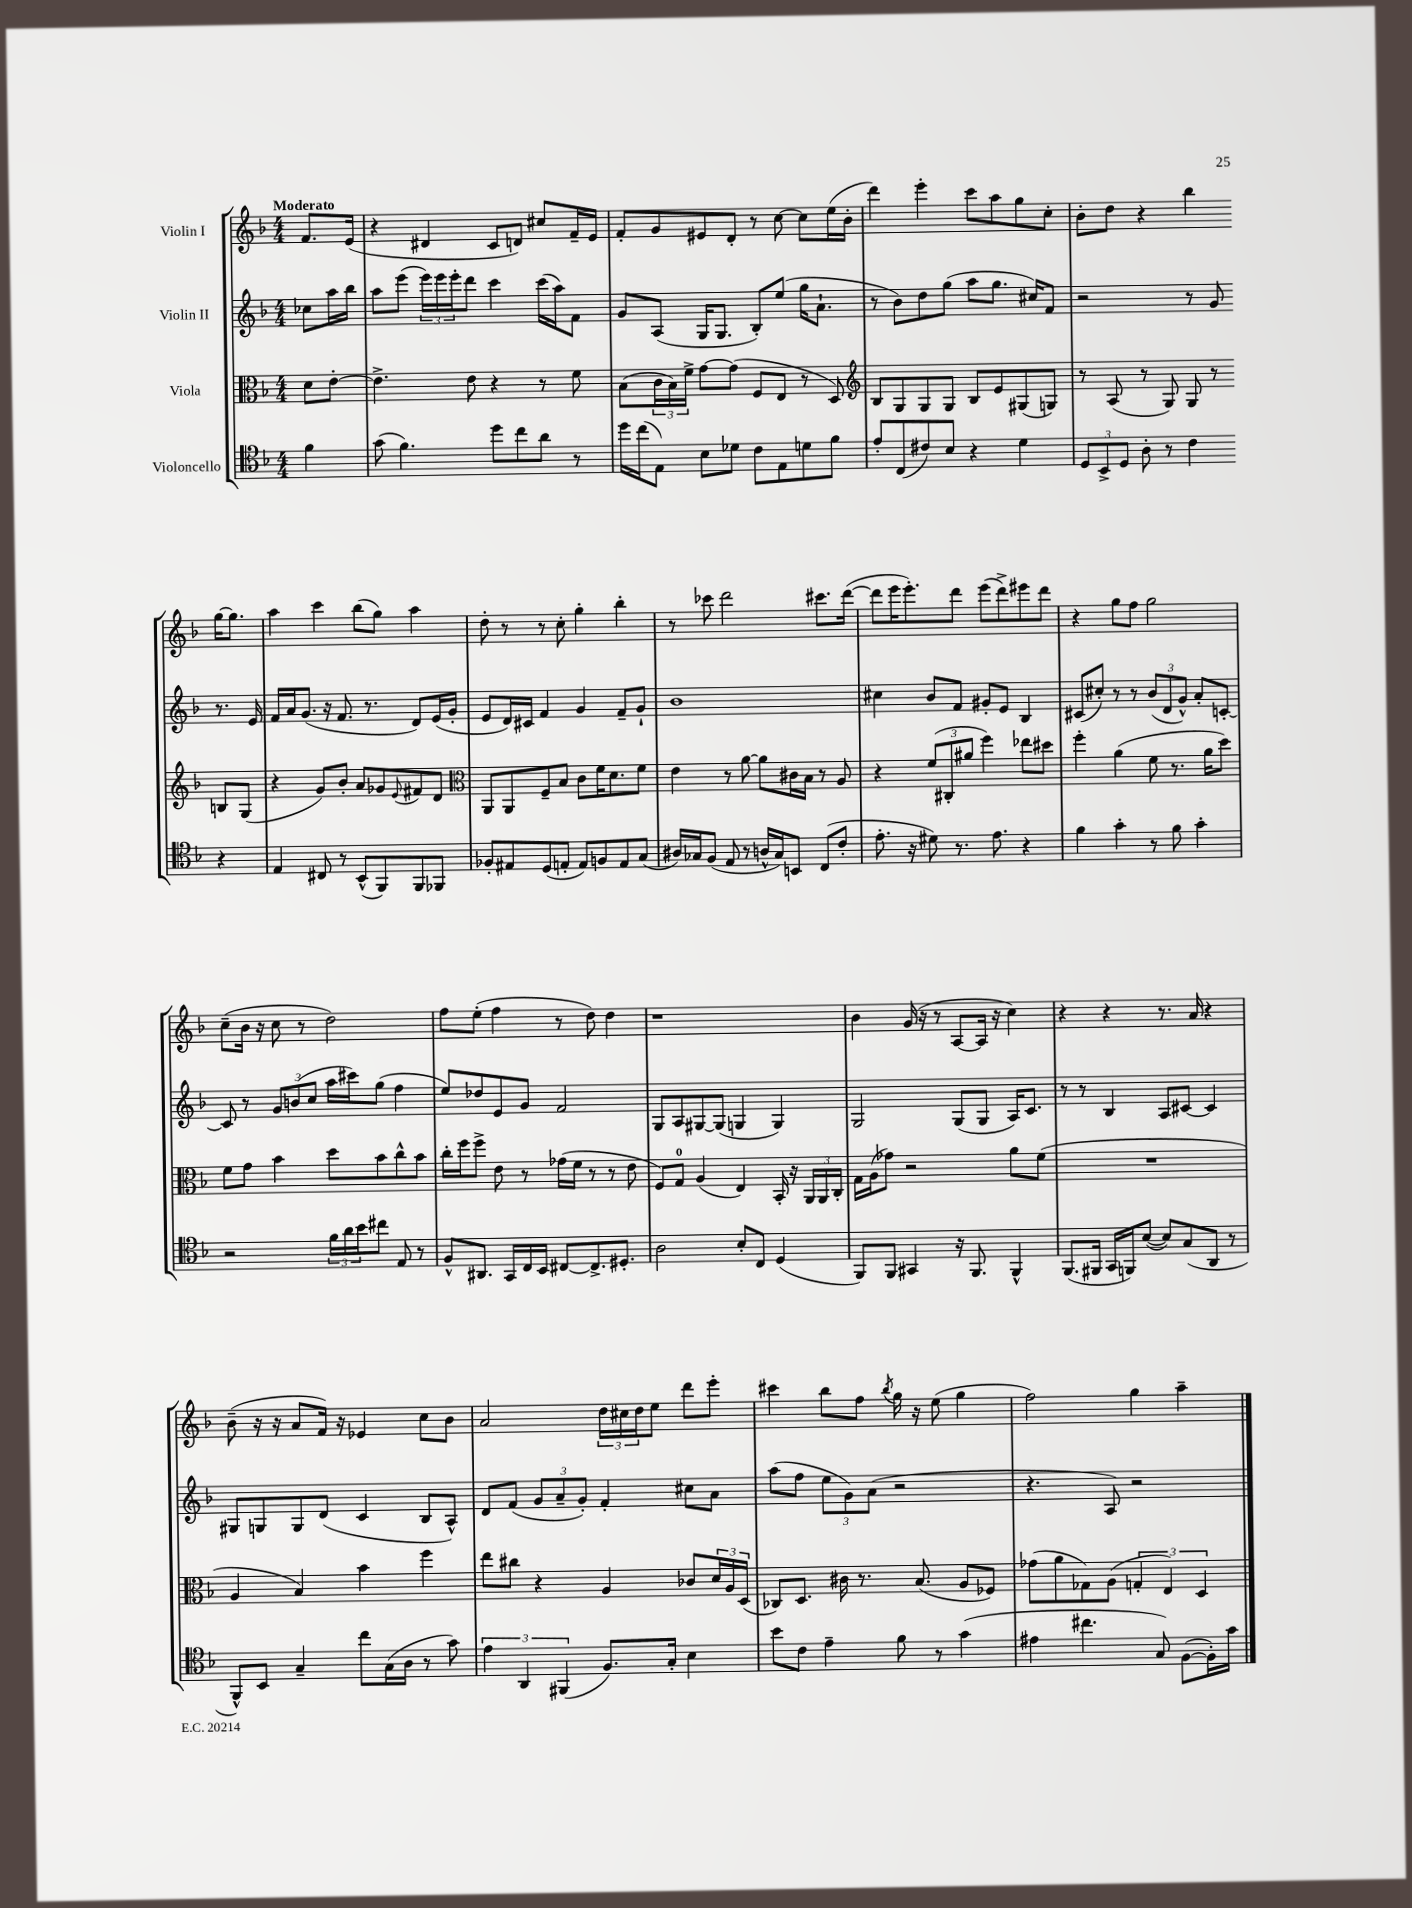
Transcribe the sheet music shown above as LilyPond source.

<<
\new StaffGroup <<
\new Staff = "s0" \with { instrumentName = "Violin I" } {
    \clef treble \key f \major \numericTimeSignature \time 4/4 \partial 4 \tempo "Moderato"
    f'8. e'16( |
    r4 dis'4 c'8 d'8) cis''8 f'16-- e'16 |
    f'8-. g'8 eis'8 d'8-. r8 c''8~ c''8 e''16( bes'16-. |
    d'''4) e'''4-. c'''8 a''8 g''8 c''8-. |
    bes'8-. d''8 r4 bes''4 g''16~ g''8. |
    a''4 c'''4 bes''8( g''8) a''4 |
    d''8-. r8 r8 c''8-. g''4-. bes''4-. |
    r8 ces'''8 d'''2 cis'''8. d'''16~( |
    d'''8 e'''16 e'''8.-.) d'''8 e'''8( d'''8->) eis'''8 d'''8 |
    r4 g''8 f''8 g''2 |
    c''8--( bes'16 r16 c''8 r8 d''2) |
    f''8 e''8-.( f''4 r8 d''8) d''4 |
    r1 |
    bes'4 g'16( r16 r8 a8~ a16 r16 c''4) |
    r4 r4 r8. a'16 r4 |
    bes'8--( r16 r16 a'8 f'16) r16 ees'4 c''8 bes'8 |
    a'2 \tuplet 3/2 { d''16 cis''16 d''16 } e''8 d'''8 e'''8-. |
    cis'''4 bes''8 f''8 \acciaccatura { bes''8 } g''16 r16 e''8( g''4 |
    f''2) g''4 a''4-- \bar "|." |
}
\new Staff = "s1" \with { instrumentName = "Violin II" } {
    \clef treble \key f \major \numericTimeSignature \time 4/4 \partial 4
    ces''8 a''16 bes''16 |
    a''8 e'''8( \tuplet 3/2 { e'''16) e'''16 e'''16-. } d'''8 c'''4 c'''16( a''16) f'8 |
    g'8 a8( g16 g8. bes8-.) e''8( g''16 a'8.-! |
    r8 bes'8) d''8 g''8( a''8 g''8. cis''16) f'8 |
    r2 r8 g'8 r8. e'16 |
    f'16 a'16 g'8.( r16 f'8. r8. d'8) e'16( g'16-. |
    e'8 d'16) cis'16 f'4 g'4 f'8-- g'8-! |
    bes'1 |
    cis''4 bes'8 f'8 gis'8-. e'8 bes4 |
    cis'8( cis''8-.) r8 r8 \tuplet 3/2 { bes'8( d'8 g'8-^) } a'8-. c'8~-. |
    c'8 r8 \tuplet 3/2 { g'8 b'8( c''8 } a''16 cis'''16) g''8( f''4 |
    e''8) des''8 e'8 g'8 f'2 |
    g8 a8 gis8~ gis8( g4 g4) |
    g2 g8( g8 a16) c'8. |
    r8 r8 bes4 a8 cis'8~ cis'4 |
    gis8 g8 g8 d'8( c'4 bes8 a8-^) |
    d'8 f'8( \tuplet 3/2 { g'8 a'8-- g'8-.) } f'4-. cis''8 a'8 |
    a''8( f''8 \tuplet 3/2 { e''8 g'8) a'8( } r2 |
    r4. a8) r2 \bar "|." |
}
\new Staff = "s2" \with { instrumentName = "Viola" } {
    \clef alto \key f \major \numericTimeSignature \time 4/4 \partial 4
    d'8 e'8~-. |
    e'4.-> e'8 r4 r8 f'8 |
    bes8( \tuplet 3/2 { c'16 bes16) f'16-> } g'8~ g'8( f8 e8 r8 d8) |
    \clef treble bes8 g8 g8 g8 bes8 e'8 gis8( g8) |
    r8 a8( r8 g8) g8 r8 b8 g8( |
    r4 g'8) bes'8-. a'8 ges'8 \appoggiatura { e'8 } fis'8 d'8 |
    \clef alto a,8 a,8 f8-- bes8 c'8 f'16 d'8. f'8 |
    e'4 r8 a'8~ a'8 cis'16 bes16 r8 a8 |
    r4 \tuplet 3/2 { f'8( cis8-. ais'8 } f''4) ees''8 dis''8 |
    f''4-. a'4( f'8 r8. a'16 d''8) |
    f'8 g'8 bes'4 d''8 bes'8 c''8-^ bes'8 |
    c''16-. f''16 f''8-> e'8 r8 ges'16( f'16 r8 r8 e'8 |
    f8) g8-0 a4( e4) bes,16-. r16 \tuplet 3/2 { a,16 a,16 c16-. } |
    g16 a16( ges'8) r2 a'8 f'8( |
    R1 |
    a4 bes4) bes'4 f''4 |
    e''8 cis''8 r4 a4 ces'8 \tuplet 3/2 { d'16 a16 d16( } |
    ces8) d8. cis'16 r8. bes8.( a8 fes8) |
    ges'8( a'8 ges8) a8( \tuplet 3/2 { g4-. e4) d4 } \bar "|." |
}
\new Staff = "s3" \with { instrumentName = "Violoncello" } {
    \clef tenor \key f \major \numericTimeSignature \time 4/4 \partial 4
    f'4 |
    g'8( f'4.) d''8 c''8 a'8 r8 |
    d''16 c''16( e8) bes8 des'8 c'8 e8 d'8 f'8 |
    e'8-. c8( cis'8) bes8 r4 d'4 |
    \tuplet 3/2 { d8 bes,8-> d8 } a8-. r8 c'4 r4 |
    e4 cis8 r8 bes,8-^( f,8) f,8 fes,8 |
    fes8-. eis8 d8( e8-. e8) f8 e8 g8( |
    ais16) ges16 f8( e8 r8 a16-^ ges16) b,8 c8( c'8-. |
    e'8.-. r16 dis'8) r8. e'8. r4 |
    f'4 g'4-. r8 f'8 g'4-. |
    r2 \tuplet 3/2 { f'16 a'16 bes'16 } cis''8 e8 r8 |
    f8-^ ais,8. g,16 c16 bes,16 cis8~ cis8.-> dis8.-. |
    a2 bes8-. c8 d4( |
    f,8) f,8 gis,4 r16 f,8. f,4-^ |
    f,8.( fis,16 g,16 f,16) bes8~( bes8) g8( a,8 r8 |
    f,8-^) bes,8 g4-- c''8 g16( a16 r8 g'8) |
    \tuplet 3/2 { e'4 a,4 fis,4( } f8.) g16-. bes4 |
    bes'8 c'8 e'4-- f'8 r8 g'4( |
    eis'4 cis''4. g8) f8~( f16-.) g'16 \bar "|." |
}
>>
>>
\layout { \context { \Score \remove "Bar_number_engraver" } }
